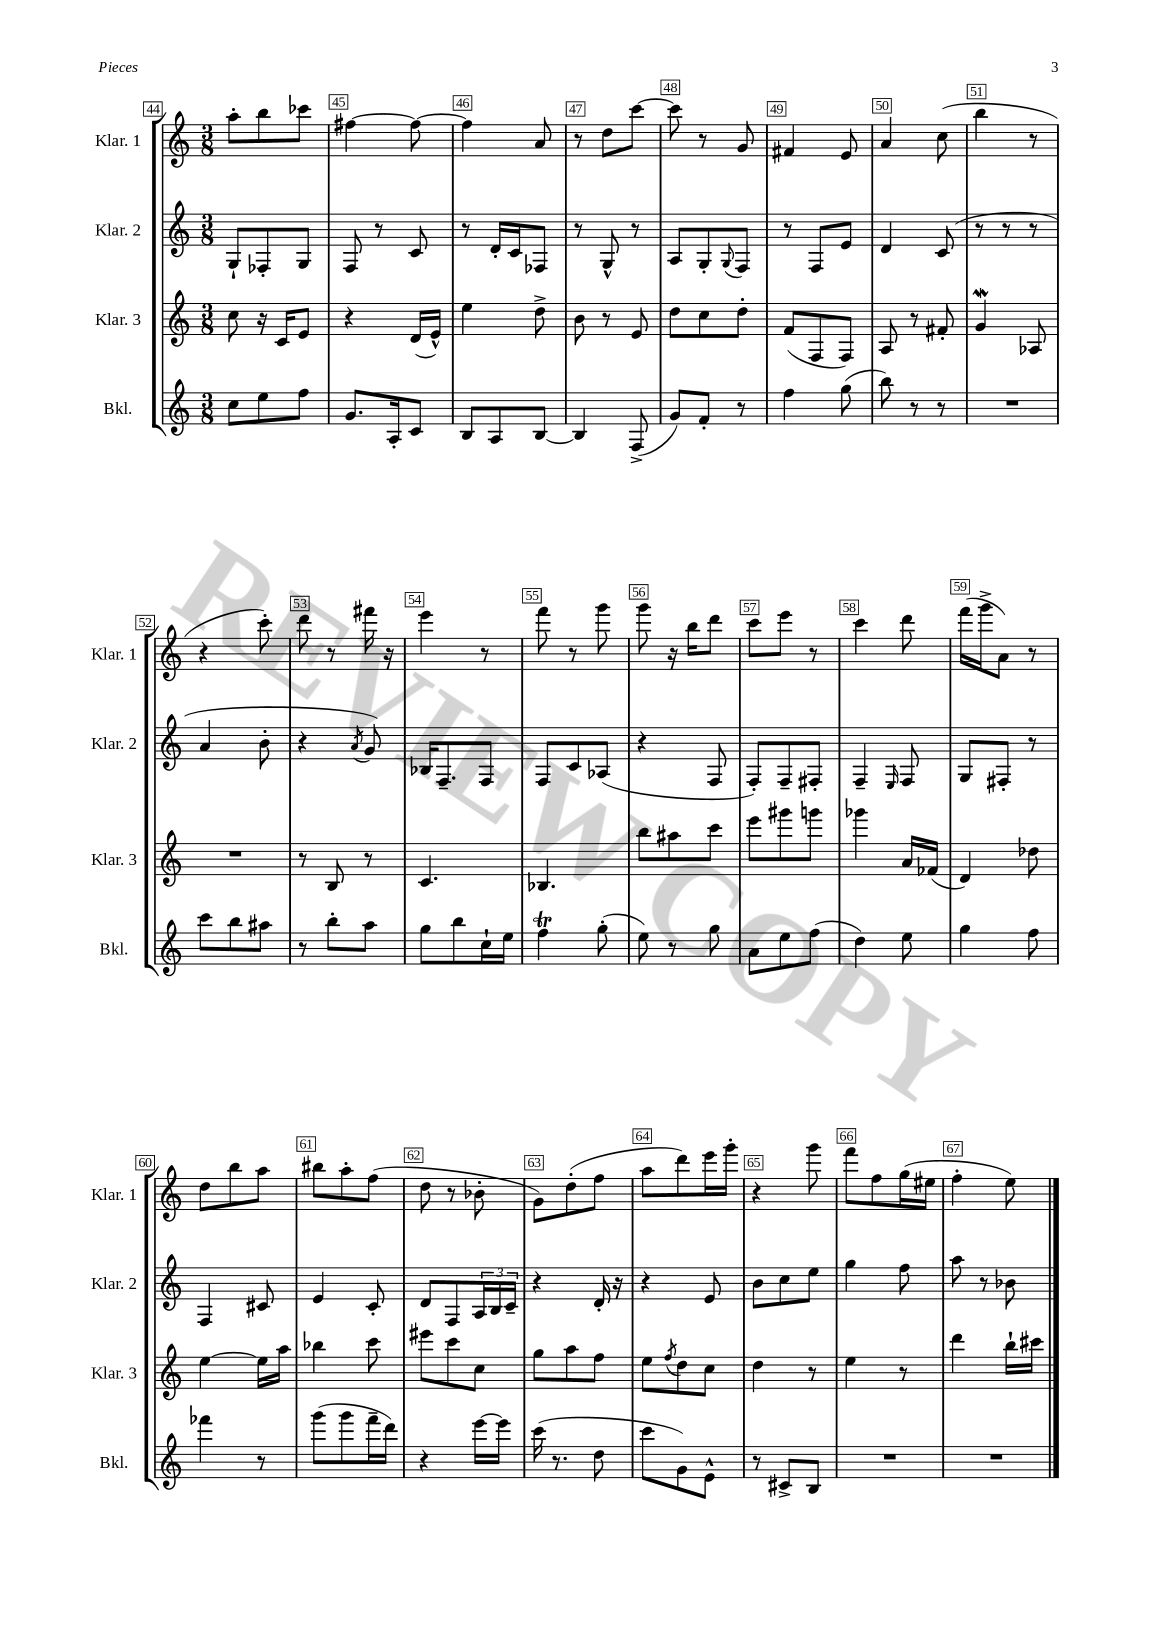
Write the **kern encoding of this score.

**kern	**kern	**kern	**kern
*part4	*part3	*part2	*part1
*staff4	*staff3	*staff2	*staff1
*I"Bkl.	*I"Klar. 3	*I"Klar. 2	*I"Klar. 1
*I'Bkl.	*I'Klar. 3	*I'Klar. 2	*I'Klar. 1
*clefG2	*clefG2	*clefG2	*clefG2
*k[]	*k[]	*k[]	*k[]
*M3/8	*M3/8	*M3/8	*M3/8
=44	=44	=44	=44
8cc\L	8cc\	8G`/L	8aa'\L
8ee\	16r	8F-X'/	8bb\
.	16c/KL	.	.
8ff\J	8e/J	8G/J	8ccc-X\J
=45	=45	=45	=45
8.g/L	4r	8F/	[4ff#X\
.	.	8r	.
16A'/k	.	.	.
8c/J	(16d/LL	8c/	8ff#\_
.	16e^^/JJ)	.	.
=46	=46	=46	=46
8B/L	4ee\	8r	4ff#\]
8A/	.	16d'/LL	.
.	.	16c/J	.
[8B/J	8dd^\	8F-X/J	8a/
=47	=47	=47	=47
4B/]	8b\	8r	8r
.	8r	8G^^/	8dd\L
(8F^/	8e/	8r	[8ccc\J
=48	=48	=48	=48
8g/L)	8dd\L	8A/L	8ccc\]
8f'/J	8cc\	8G'/	8r
.	.	8qqG/	.
8r	8dd'\J	8F/J	8g/
=49	=49	=49	=49
4ff\	(8f/L	8r	4f#X/
.	8F/	8F/L	.
(8gg\	8F/J)	8e/J	8e/
=50	=50	=50	=50
8bb\)	8A/	4d/	4a/
8r	8r	.	.
8r	8f#X'/	(8c/	(8cc\
=51	=51	=51	=51
4.r	4gW/	8r	4bb\
.	.	8r	.
.	8A-X/	8r	8r
!!LO:LB:g=z
=52	=52	=52	=52
8ccc\L	4.r	4a/	4r
8bb\	.	.	.
8aa#X\J	.	8b'\	8ccc'\)
=53	=53	=53	=53
8r	8r	4r	8ddd\
8bb'\L	8B/	.	8r
.	.	8qa/	.
8aa\J	8r	8g/)	16fff#X\
.	.	.	16r
=54	=54	=54	=54
8gg\L	4.c/	16B-X/KL	4eee\
.	.	8.F~/	.
8bb\	.	.	.
16cc`\L	.	8F/J	8r
16ee\JJ	.	.	.
=55	=55	=55	=55
4ffT\	4.B-X/	8F/L	8fff\
.	.	8c/	8r
(8gg'\	.	(8A-X/J	8ggg\
=56	=56	=56	=56
8ee\)	8bb\L	4r	8ggg\
8r	8aa#X\	.	16r
.	.	.	16bb\KL
8gg\	8ccc\J	8F/	8ddd\J
=57	=57	=57	=57
8a\L	8eee\L	8F'/L)	8ccc\L
8ee\	8ggg#X\	8F~/	8eee\J
(8ff\J	8gggn\J	8F#X'/J	8r
=58	=58	=58	=58
4dd\)	4ggg-X\	4F~/	4ccc\
.	.	16qqE/	.
8ee\	16a/LL	8F/	8ddd\
.	(16f-X/JJ	.	.
=59	=59	=59	=59
4gg\	4d/)	8G/L	(16fff\LL
.	.	.	16ggg^\J
.	.	8F#X'/J	8a\J)
8ff\	8dd-X\	8r	8r
!!LO:LB:g=z
=60	=60	=60	=60
4fff-X\	[4ee\	4F/	8dd\L
.	.	.	8bb\
8r	16ee\LL]	8c#X/	8aa\J
.	16aa\JJ	.	.
=61	=61	=61	=61
(8ggg\L	4bb-X\	4e/	8bb#X\L
8ggg\	.	.	8aa'\
16fff~\L	8ccc\	8c'/	(8ff\J
16ddd\JJ)	.	.	.
=62	=62	=62	=62
4r	8eee#X\L	8d/L	8dd\
.	8ccc\	8F/	8r
[16eee\LL	8cc\J	24A/L	8b-X'\
.	.	24B/	.
16eee\JJ]	.	.	.
.	.	24c~/JJ	.
=63	=63	=63	=63
(16ccc\	8gg\L	4r	8g\L)
8.r	.	.	.
.	8aa\	.	(8dd'\
8dd\	8ff\J	16d'/	8ff\J
.	.	16r	.
=64	=64	=64	=64
8ccc\L	8ee\L	4r	8aa\L
.	8qff/	.	.
8g\)	8dd\	.	8ddd\)
8e^^\J	8cc\J	8e/	16eee\L
.	.	.	16ggg'\JJ
=65	=65	=65	=65
8r	4dd\	8b\L	4r
8c#X^/L	.	8cc\	.
8B/J	8r	8ee\J	8ggg\
=66	=66	=66	=66
4.r	4ee\	4gg\	8fff\L
.	.	.	8ff\
.	8r	8ff\	(16gg\L
.	.	.	16ee#X\JJ
=67	=67	=67	=67
4.r	4ddd\	8aa\	4ff'\
.	.	8r	.
.	16bb`\LL	8b-X\	8ee\)
.	16ccc#X\JJ	.	.
==	==	==	==
*-	*-	*-	*-
